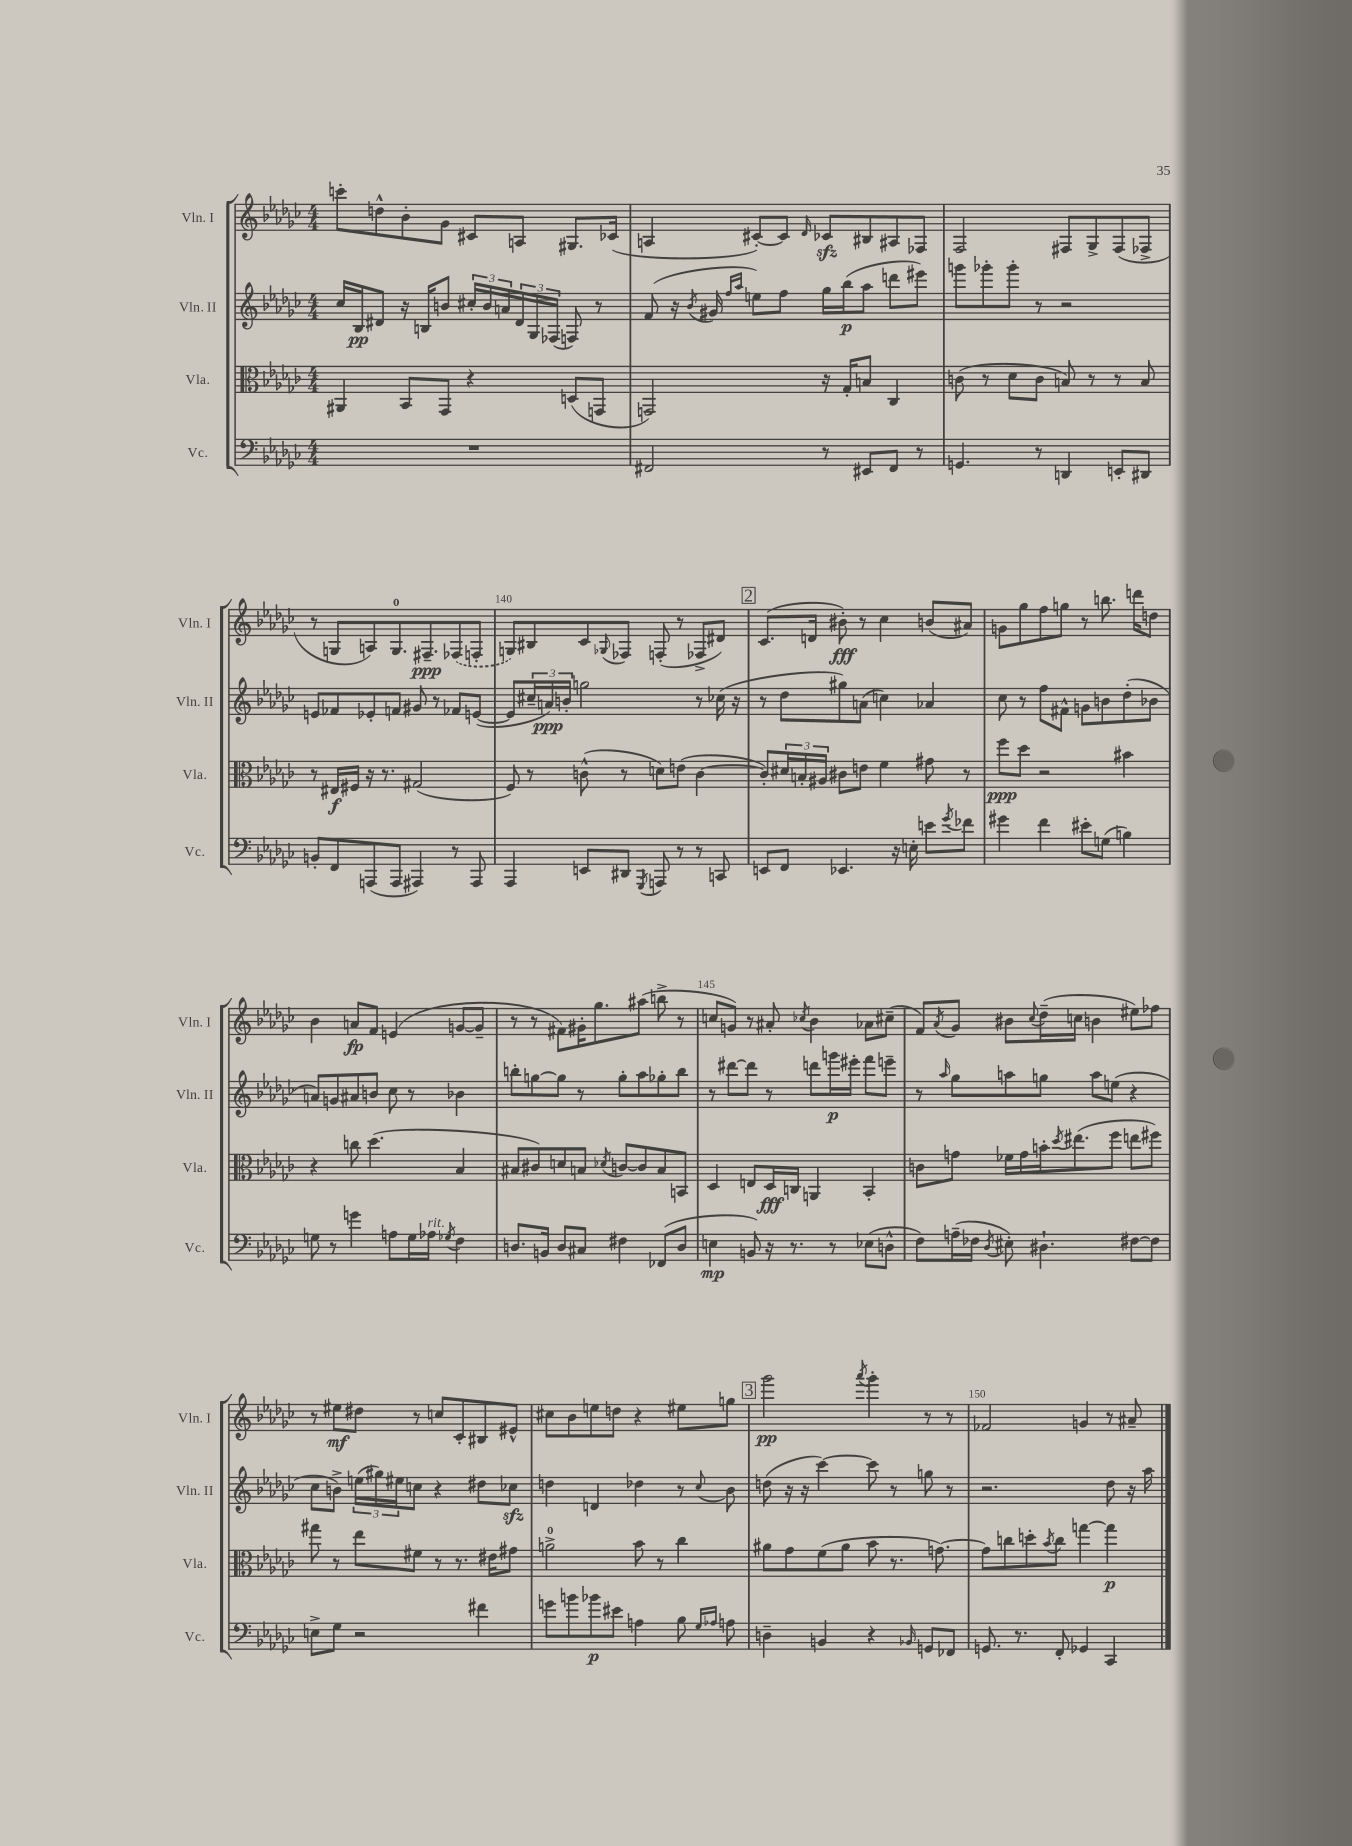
<<
\new StaffGroup <<
\new Staff = "s0" \with { instrumentName = "Vln. I" shortInstrumentName = "Vln. I" } {
    \clef treble \key ges \major \numericTimeSignature \time 4/4
    c'''8-. d''8-^ bes'8-. ges'8 cis'8 a8 gis8. ces'16( |
    a4 cis'8~-.) cis'8 \grace { des'16 } ces'8\sfz bis8 ais8 fes8 |
    f2 fis8 ges8-> fis8( fes8-> |
    r8 g8 a8) g8.-0 fis8.--\ppp \once \slurDashed fes8( f8-. |
    g8) bis8 ces'8 \appoggiatura { ges8 } fes8 f8-.( r8 fes8-> dis'8) |
    \mark \markup { \box "2" } ces'8.( d'16 bis'8-.\fff) r8 ces''4 b'8( ais'8) |
    g'8 ges''8 f''8 g''8 r8 b''8. d'''16 d''8 |
    bes'4 a'8\fp f'8 e'4( g'8~ g'8-- |
    r8 r8 fis'8) gis'16-. ges''8. ais''8( b''8-> r8 |
    c''8 g'8) r8 ais'8-. \acciaccatura { ces''8 } bes'4 aes'8 cis''8--( |
    f'8) \acciaccatura { aes'8 } ges'8 bis'8 \appoggiatura { ces''8 } des''16--( c''16 b'4 eis''8) fes''8 |
    r8 eis''8\mf dis''8 r8 c''8 ces'8-. bis8 eis'8-^ |
    cis''8 bes'8 e''8 d''8 r4 eis''8 g''8 |
    \mark \markup { \box "3" } ges'''2\pp \acciaccatura { aes'''8 } ges'''4-. r8 r8 |
    fes'2 g'4 r8 ais'8-- \bar "|." |
}
\new Staff = "s1" \with { instrumentName = "Vln. II" shortInstrumentName = "Vln. II" } {
    \clef treble \key ges \major \numericTimeSignature \time 4/4
    ces''16 bes16\pp dis'8 r16 b16 b'8 \tuplet 3/2 { cis''16-. b'16 a'16 } \tuplet 3/2 { dis'16 ges16 fes16( } f8) r8 |
    f'8( r16 \acciaccatura { bes'8 } gis'16 \grace { f''16 aes''16 } e''8) f''8 ges''16 bes''16\p( aes''8 d'''8 eis'''8) |
    g'''8 ges'''8-. ges'''8-. r8 r2 |
    e'8 fes'8 ees'8-. f'8 gis'8 r8 fes'8 e'8~( |
    e'8 \tuplet 3/2 { cis''16-- a'16\ppp) b'16-. } g''2 r8 ces''16( r16 |
    \mark \markup { \box "2" } r8 des''8 gis''8) a'8( c''4) aes'4 |
    ces''8 r8 f''8 fis'8-^ g'8 b'8 des''8-.( bes'8 |
    a'8) g'8 ais'8 b'8 ces''8 r8 bes'4 |
    b''8-. g''8~ g''8 r8 g''8-. aes''8 ges''8-. b''8 |
    r8 dis'''8~ dis'''8 r8 d'''8 g'''16\p eis'''16-. f'''8 e'''8-- |
    r8 \grace { aes''16 } ges''8 a''8 g''8 a''8 e''8( r4 |
    ces''8 b'8->) \tuplet 3/2 { e''16( gis''16) eis''16 } c''8 r4 dis''8 ces''8\sfz |
    d''4 d'4 des''4 r8 \appoggiatura { ces''8 } bes'8 |
    \mark \markup { \box "3" } d''8( r16 r16 ces'''4~) ces'''8 r8 g''8 r8 |
    r2. des''8 r16 aes''16 \bar "|." |
}
\new Staff = "s2" \with { instrumentName = "Vla." shortInstrumentName = "Vla." } {
    \clef alto \key ges \major \numericTimeSignature \time 4/4
    ais,4 bes,8 ges,8 r4 d8( g,8 |
    g,2) r16 ges16-. b8 ces4 |
    c'8( r8 des'8 c'8 b8) r8 r8 b8 |
    r8 eis16\f fis16 r16 r8. gis2( |
    f8) r8 c'8-^( r8 d'8) e'8( c'4~ |
    \mark \markup { \box "2" } c'8-.) \tuplet 3/2 { dis'16 b16-. ais16 } cis'8 e'8 f'4 gis'8 r8 |
    f''8\ppp des''8 r2 bis'4 |
    r4 c''8 des''4.( bes4 |
    bis8 cis'8) d'8 b8 \acciaccatura { des'8 } c'8~ c'8 b8 b,8 |
    des4 e8 des16\fff c16 a,4 bes,4-. |
    c'8 g'8 fes'16 g'16 b'16-. \acciaccatura { des''8 } eis''8.( f''8 e''8 fis''8) |
    gis''8 r8 ees''8 fis'8 r8 r8. eis'16 gis'8 |
    a'2-0-> bes'8 r8 ces''4 |
    \mark \markup { \box "3" } ais'8 ges'8 f'8( ais'8 bes'8 r8. g'8.~) |
    g'8 c''8 d''8-. \acciaccatura { bes'8 } c''8 g''4~ g''4\p \bar "|." |
}
\new Staff = "s3" \with { instrumentName = "Vc." shortInstrumentName = "Vc." } {
    \clef bass \key ges \major \numericTimeSignature \time 4/4
    R1 |
    fis,2 r8 eis,8 fis,8 r8 |
    g,4. r8 d,4 e,8-. dis,8 |
    b,8-. f,8 a,,8( a,,8 ais,,4) r8 ais,,8 |
    aes,,4 e,8 dis,8 \acciaccatura { ges,,8 } a,,8 r8 r8 c,8 |
    \mark \markup { \box "2" } e,8 f,8 ees,4. r16 e16-. e'8 \acciaccatura { ges'8 } fes'8 |
    gis'4 f'4 eis'8-. g8( b4) |
    g8 r8 g'4 a8 g16 aes16^\markup { \italic "rit." } \acciaccatura { ges8 } f4 |
    d8. b,16 d8 cis8 fis4 fes,8( d8 |
    e4\mp b,8) r16 r8. r8 ees8( d8-^ |
    f8) a16--( fes16 \acciaccatura { des8 } eis8-.) dis4.-! fis8~ fis8 |
    e8-> ges8 r2 fis'4 |
    g'8 b'8 bes'8\p eis'8 a4 bes8 \grace { ges16 aes16 } a8 |
    \mark \markup { \box "3" } d4-- b,4 r4 \grace { bes,16 } g,8 fes,8 |
    g,8. r8. f,8-. ges,4 ces,4 \bar "|." |
}
>>
>>
\layout { \context { \Score currentBarNumber = #136 \override BarNumber.break-visibility = ##(#f #t #t) barNumberVisibility = #(every-nth-bar-number-visible 5) } }
